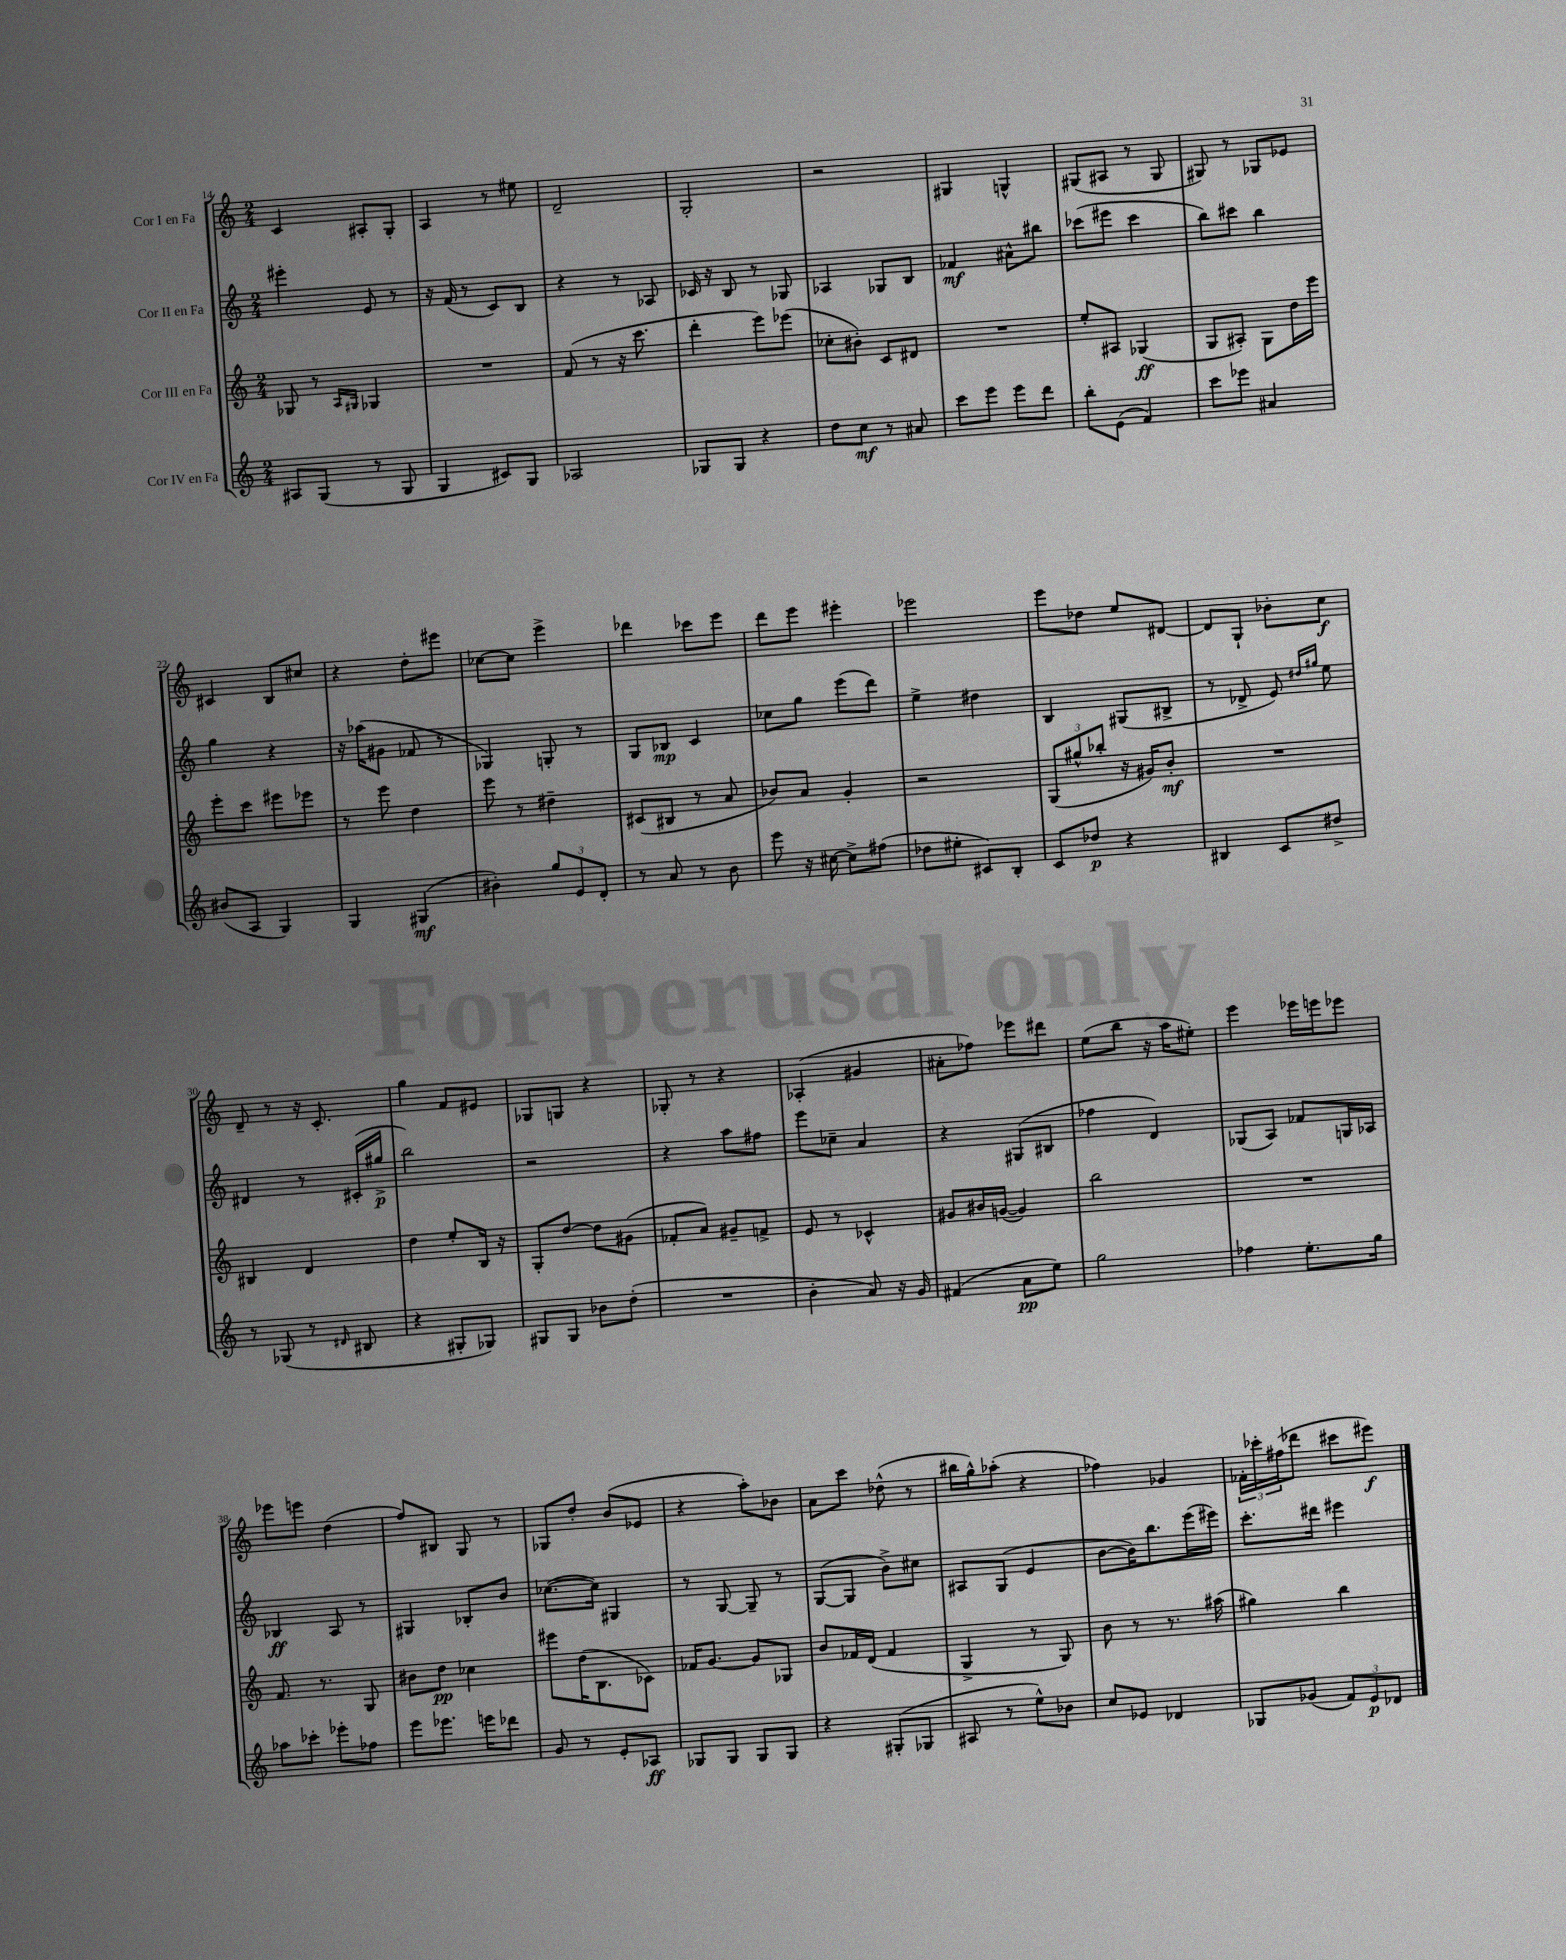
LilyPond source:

<<
\new StaffGroup <<
\new Staff = "s0" \with { instrumentName = "Cor I en Fa" } {
    \clef treble \key c \major \numericTimeSignature \time 2/4
    c'4 ais8-. g8-. |
    a4 r8 eis''8 |
    d'2-- |
    g2-. |
    r2 |
    gis4 g4-^ |
    gis8( ais8 r8 gis8 |
    gis8) r8 ges8 ees'8 |
    cis'4 b8 cis''8 |
    r4 d''8-. eis'''8 |
    ces''8~ ces''8 e'''4-> |
    des'''4 ces'''8 e'''8 |
    d'''8 e'''8 eis'''4-. |
    ees'''2 |
    e'''8 des''8 e''8 dis'8~ |
    dis'8 g8-! bes'8-. c''8\f |
    d'8-- r8 r16 c'8.-. |
    g''4 f'8 eis'8 |
    ges8 g8 r4 |
    ges8-. r8 r4 |
    aes4-.( gis'4 |
    ais'8-. fes''8) ees'''8 dis'''8 |
    e''8( b''8 r16 a''16 eis''8-.) |
    e'''4 ees'''16 e'''16 ees'''8 |
    ees'''8 e'''8 d''4( |
    f''8) bis8 g8 r8 |
    ges8 d''8-. b'8( ees'8 |
    r4 a''8-.) bes'8 |
    a'8 c'''8 des''8-^( r8 |
    bis''16 g''16-^) aes''8-.( r4 |
    fes''4) ges'4 |
    \tuplet 3/2 { fes'16-. ces'''16-. fis''16( } des'''8 cis'''8 eis'''8\f) \bar "|." |
}
\new Staff = "s1" \with { instrumentName = "Cor II en Fa" } {
    \clef treble \key c \major \numericTimeSignature \time 2/4
    eis'''4-. e'8 r8 |
    r16 f'16( r8 c'8) b8 |
    r4 r8 aes8 |
    ces'16 r16 b8 r8 ges8 |
    aes4 ges8 b8 |
    fes'4\mf ais'8-^ bis''8 |
    ces'''8( eis'''8 ces'''4 |
    b''8) cis'''8 b''4 |
    g''4 r4 |
    r16 aes''16( gis'8 fes'8 r8 |
    ges4) g8-. r8 |
    g8 bes8\mp c'4 |
    ces''8 g''8 e'''8( d'''8) |
    e''4-> dis''4 |
    b4 gis8( bis8-> |
    r8 des'8-> e'8) \grace { dis''16 gis''16 } e''8 |
    dis'4 r8 cis'16-.( gis''16->\p |
    b''2) |
    r2 |
    r4 a''8 fis''8 |
    e'''8 ces''8-- a'4 |
    r4 gis8( bis8 |
    fes''4 d'4) |
    ges8( a8) fes'8 g16 aes16 |
    bes4\ff a8 r8 |
    gis4 bes8-. b'8 |
    ces''8.~( ces''16) gis4 |
    r8 g8~ g8-- r8 |
    g8~( g8 b'8->) cis''8 |
    ais8 g8( e'4 |
    b'8~ b'16) b''8. e'''16( eis'''16) |
    c'''8.-. dis'''16 eis'''4 \bar "|." |
}
\new Staff = "s2" \with { instrumentName = "Cor III en Fa" } {
    \clef treble \key c \major \numericTimeSignature \time 2/4
    ges8 r8 \grace { a16 gis16 } ges4 |
    R2 |
    f'8( r8 r16 c'''8. |
    d'''4-. e'''8) ees'''8( |
    ces''8-. bis'8-.) c'8 dis'8 |
    R2 |
    e''8-. ais8 ges4\ff( |
    g8 ais8-.) g8 d''16 e'''16 |
    e'''8-. c'''8 eis'''8 ees'''8 |
    r8 e'''8 d''4 |
    e'''8 r8 dis''4-- |
    cis'8( bis8 r8 a'8 |
    bes'8) a'8 g'4-. |
    r2 |
    \tuplet 3/2 { g8( gis''8-^ bes''8-. } r16 gis'16) b'8-.\mf |
    R2 |
    bis4 d'4 |
    d''4 e''8-. b16 r16 |
    g8-. d''8~ d''8 gis'8( |
    fes'8-. a'8) gis'8-- f'8-> |
    e'8 r8 ces'4-^ |
    gis'8 bis'16 g'16~( g'4) |
    b''2 |
    R2 |
    f'8. r8. g8 |
    bis'8 d''8\pp ces''4 |
    eis'''8 d''16( b8. ces'8) |
    fes'16 g'8.~ g'8 ges8 |
    b'8 fes'16 d'16( fes'4 |
    g4-> r8 g8) |
    b'8 r8 r8. ais''16( |
    gis''4) b''4 \bar "|." |
}
\new Staff = "s3" \with { instrumentName = "Cor IV en Fa" } {
    \clef treble \key c \major \numericTimeSignature \time 2/4
    ais8 g8( r8 g8 |
    g4 cis'8) g8 |
    aes2 |
    ges8 ges8 r4 |
    d''8 c''8\mf r8 ais'8 |
    c'''8 e'''8 e'''8 d'''8 |
    b''8-. e'8( f'4) |
    c'''8 ees'''8 ais'4 |
    bis'8( a8 g4) |
    g4 gis4\mf( |
    bis'4-.) \tuplet 3/2 { g''8 e'8 d'8-. } |
    r8 a'8 r8 b'8 |
    e'''8 r16 cis''16~ cis''8-> fis''8( |
    des''8 eis''8-. cis'8) b8-. |
    c'8 des''8\p r4 |
    bis4 c'8 dis''8-> |
    r8 ges8( r8 \grace { dis'16 } bis8 |
    r4 gis8-. ges8) |
    gis8 gis8 bes'8 d''8-.( |
    R2 |
    b'4-. a'8) r16 g'16 |
    fis'4( a'8\pp e''8) |
    g''2 |
    fes''4 e''8.-. g''16 |
    aes''8 ces'''8-. ees'''8-. fes''8 |
    e'''8 ees'''8. e'''16 des'''8 |
    g'8 r8 e'8-. aes8\ff |
    ges8 ges8 ges8 ges8 |
    r4 gis8-.( ges8 |
    ais8 r8 e''8-^) bes'8 |
    c''8 ees'8 des'4 |
    ges8 ges'8( \tuplet 3/2 { f'8) e'8\p des'8 } \bar "|." |
}
>>
>>
\layout { \context { \Score currentBarNumber = #14 } }
